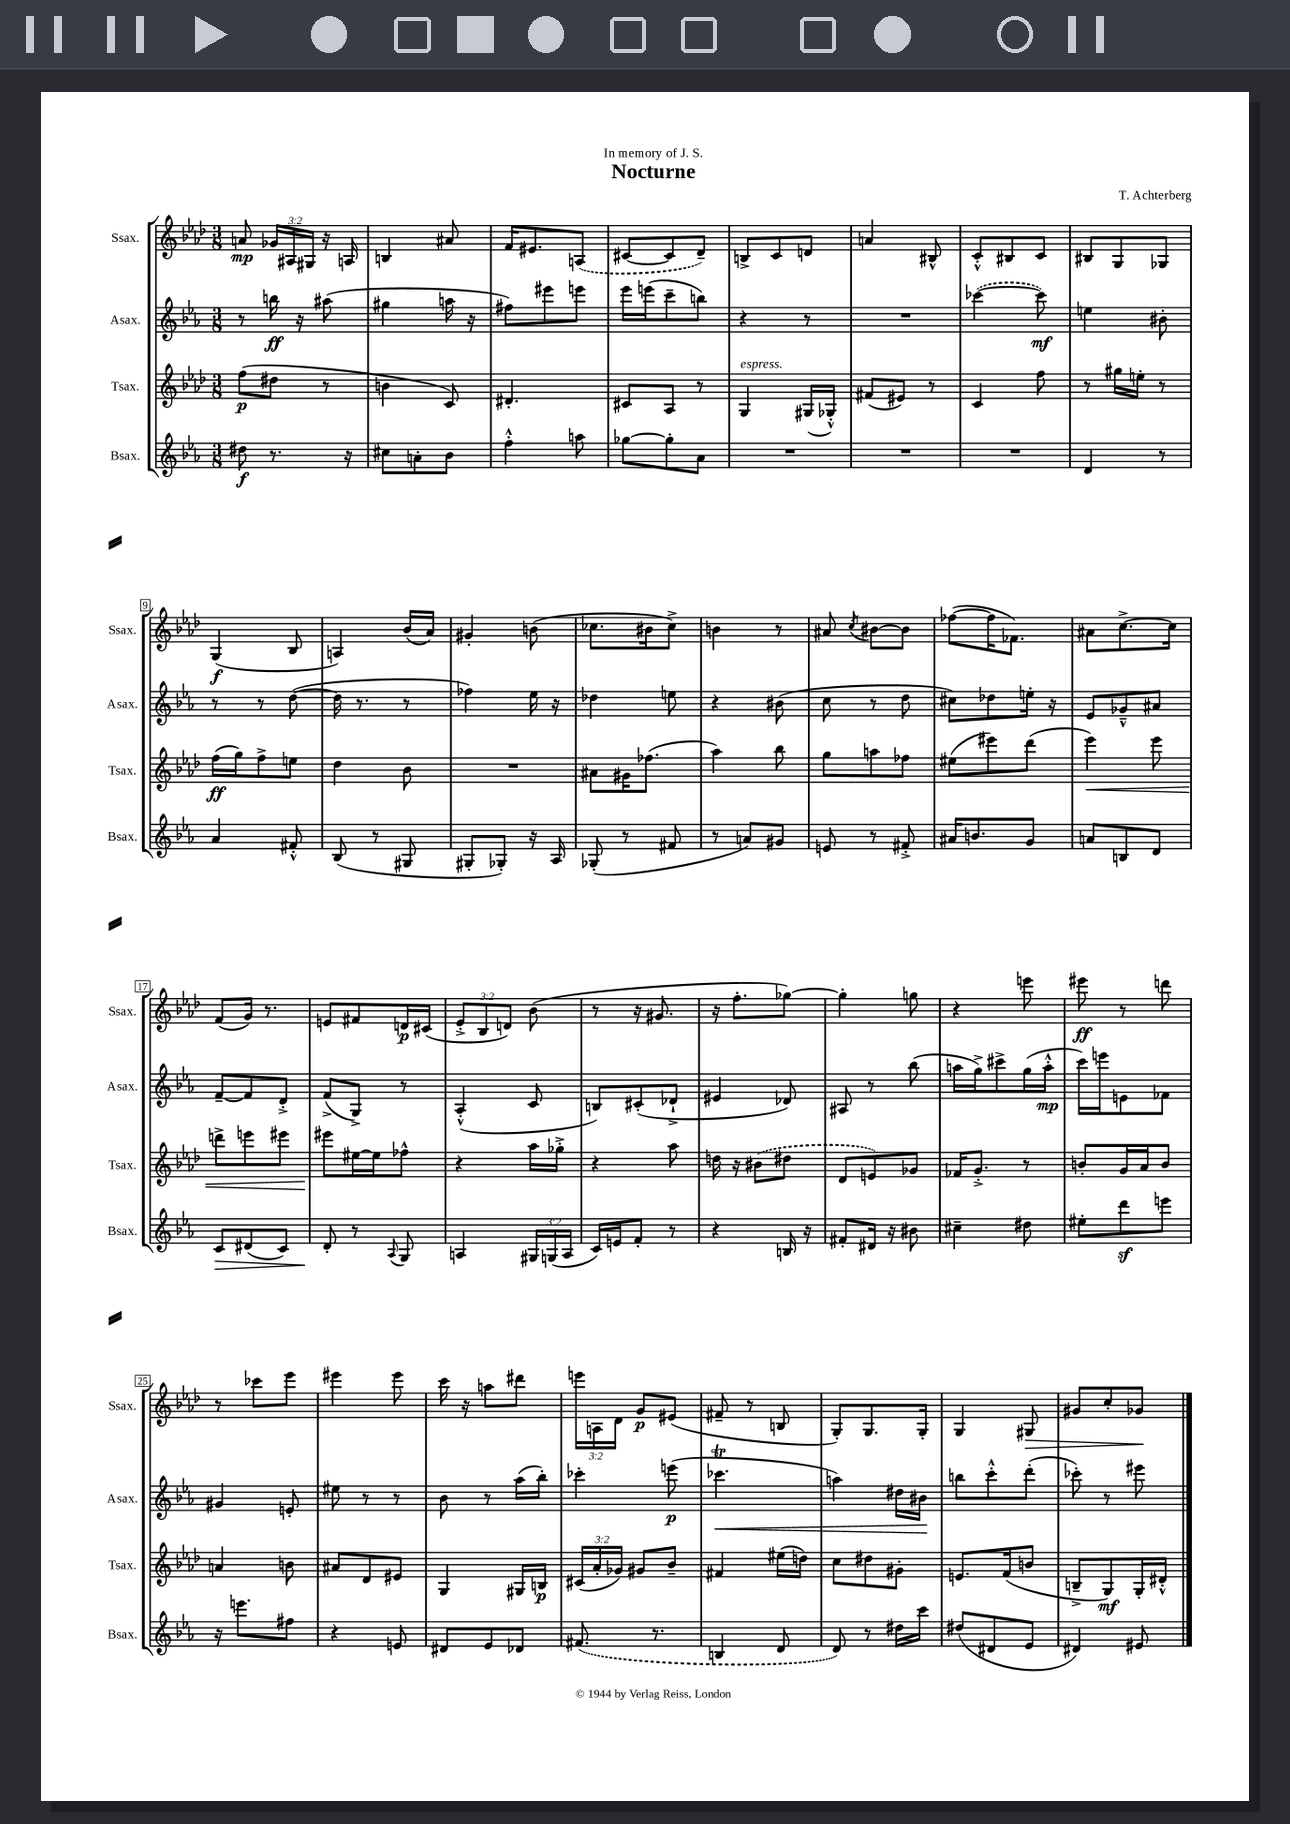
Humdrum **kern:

**kern	**kern	**kern	**kern
*staff4	*staff3	*staff2	*staff1
*clefG2	*clefG2	*clefG2	*clefG2
*k[b-e-a-]	*k[b-e-a-d-]	*k[b-e-a-]	*k[b-e-a-d-]
*M3/8	*M3/8	*M3/8	*M3/8
8dd#	(8ff	8r	8a
8.r	8dd#	16bb	24g-
.	.	.	24A#
.	.	16r	.
.	.	.	24G#
.	8r	(8aa#	16r
16r	.	.	16A
=	=	=	=
8cc#	4b	4gg#	4B
8a'	.	.	.
8b-	8c)	16aa	8a#
.	.	16r	.
=	=	=	=
4ff'^^	4.d#'	8ff#)	16f
.	.	.	8.e#
.	.	8eee#	.
8aa	.	8eee	(8A
=	=	=	=
[8gg-	8c#	16eee-	[8c#
.	.	(16eee	.
8gg-']	8A-	8ccc~	8c#]
8a-	8r	8bb)	8d-~)
=	=	=	=
4.r	4G	4r	8B^
.	.	.	8c
.	(16G#	8r	8d
.	16G-'^^)	.	.
=	=	=	=
4.r	(8f#	4.r	4a
.	8e#)	.	.
.	8r	.	8B#^^
=	=	=	=
4.r	4c	([4ccc-	8c'^^
.	.	.	8B#
.	8ff	8ccc-])	8c
=	=	=	=
4d	8r	4ee	8B#
.	16gg#	.	8G
.	16ee'	.	.
8r	8r	8b#'	8G-
=	=	=	=
4a-	(16ff	8r	(4G
.	16gg)	.	.
.	8ff^	8r	.
8f#'^^	8ee	([8dd	8B-
=	=	=	=
(8B-	4dd-	16dd]	4A)
.	.	8.r	.
8r	.	.	.
8G#	8b-	8r	(16b-
.	.	.	16a-)
=	=	=	=
8G#'	4.r	4ff-)	4g#'
8G-')	.	.	.
16r	.	16ee-	(8b
16A-	.	16r	.
=	=	=	=
(8G-'	8a#	4dd-	8.cc-
8r	16g#	.	.
.	(8.ff-	.	16b#
8f#	.	8ee	8cc-^)
=	=	=	=
8r	4aa-)	4r	4b
8a)	.	.	.
8g#	8bb-	(8b#	8r
=	=	=	=
8e	8gg	8cc	8a#
.	.	.	8qcc
8r	8aa	8r	[8b#
8f#'^	8ff-	8dd	8b#]
=	=	=	=
16a#	(8ee#	8cc#)	([8ff-
8.b	.	.	.
.	8eee#)	8dd-	16ff-]
.	.	.	8.f-)
8g	(8ddd-	16ee'	.
.	.	16r	.
=	=	=	=
8a	4eee-)	8e-	8a#
8B	.	8g-~^^	[8.cc^
8d	8eee-	8a#	.
.	.	.	16cc]
=	=	=	=
8c	8ddd^	[8f~	(8f
(8d#	8eee	8f]	16g)
.	.	.	8.r
8c)	8eee#	8d'^	.
=	=	=	=
8d'	8eee#	(8f^	8e
8r	[16ee#	8G^)	8f#
.	16ee#]	.	.
8qqA-	.	.	.
8G	8ff-^^	8r	16d
.	.	.	(16c#
=	=	=	=
4A	4r	(4A-'^^	12e-'^
.	.	.	12B-
.	.	.	12d)
24G#	16aa-	8c	(8b-
(24G	.	.	.
.	16gg-'^	.	.
24A	.	.	.
=	=	=	=
16c)	4r	8B)	8r
16e	.	.	.
8f'	.	(8c#'	16r
.	.	.	8.g#
8r	8aa-	8d-`^	.
=	=	=	=
4r	16dd	4e#	16r
.	16r	.	8.ff'
.	(8b#	.	.
16B	8dd#	8d-)	[8gg-)
16r	.	.	.
=	=	=	=
8f#'	8d-	8A#	4gg-']
16d#	8e)	8r	.
16r	.	.	.
8b#	8g-	(8bb-	8gg
=	=	=	=
4cc#~	16f-	16aa	4r
.	8.g'^	16gg^)	.
.	.	8ccc#^	.
8dd#	8r	(16gg	8eee
.	.	16aa'^^	.
=	=	=	=
8ee#'	8b'	16ccc)	8eee#
.	.	16eee	.
8ddd	16g	8e	8r
.	16a-	.	.
8eee	8b	8f-	8ddd
=	=	=	=
16r	4a	4g#	8r
8.eee	.	.	.
.	.	.	8ccc-
8ff#	8b	8e'	8eee-
=	=	=	=
4r	8a#	8ee#	4eee#
.	8d-	8r	.
8e	8e#	8r	8eee#
=	=	=	=
8d#	4G	8b-	16ccc
.	.	.	16r
8e-	.	8r	8aa
8d-	16G#	(16aa-	8ddd#
.	16B	16bb-')	.
=	=	=	=
(8.f#	(24c#	4ccc-'	24eee
.	24a-'	.	24A
.	24g-)	.	24d-
.	8g#	.	8g
8.r	.	.	.
.	8b-~	(8eee	(8e#
=	=	=	=
4B	4f#	4.ccc-	8f#~
.	.	.	8r
8d	(16ee#	.	8B
.	16dd)	.	.
=	=	=	=
8d)	8cc	4aa)	8G')
8r	8dd#	.	8.G
16dd#	8g#'	16dd#	.
16ccc	.	16b#	16G'
=	=	=	=
(8dd#	8.e	8bb	4G
8d#	.	8ccc'^^	.
.	(16f	.	.
8e-	8b	(8ddd'	8G#
=	=	=	=
4d#)	8B~^	8ccc-')	8g#
.	8G)	8r	8cc'
8e#	16G'	8eee#	8g-
.	16d#'^^	.	.
==	==	==	==
*-	*-	*-	*-
